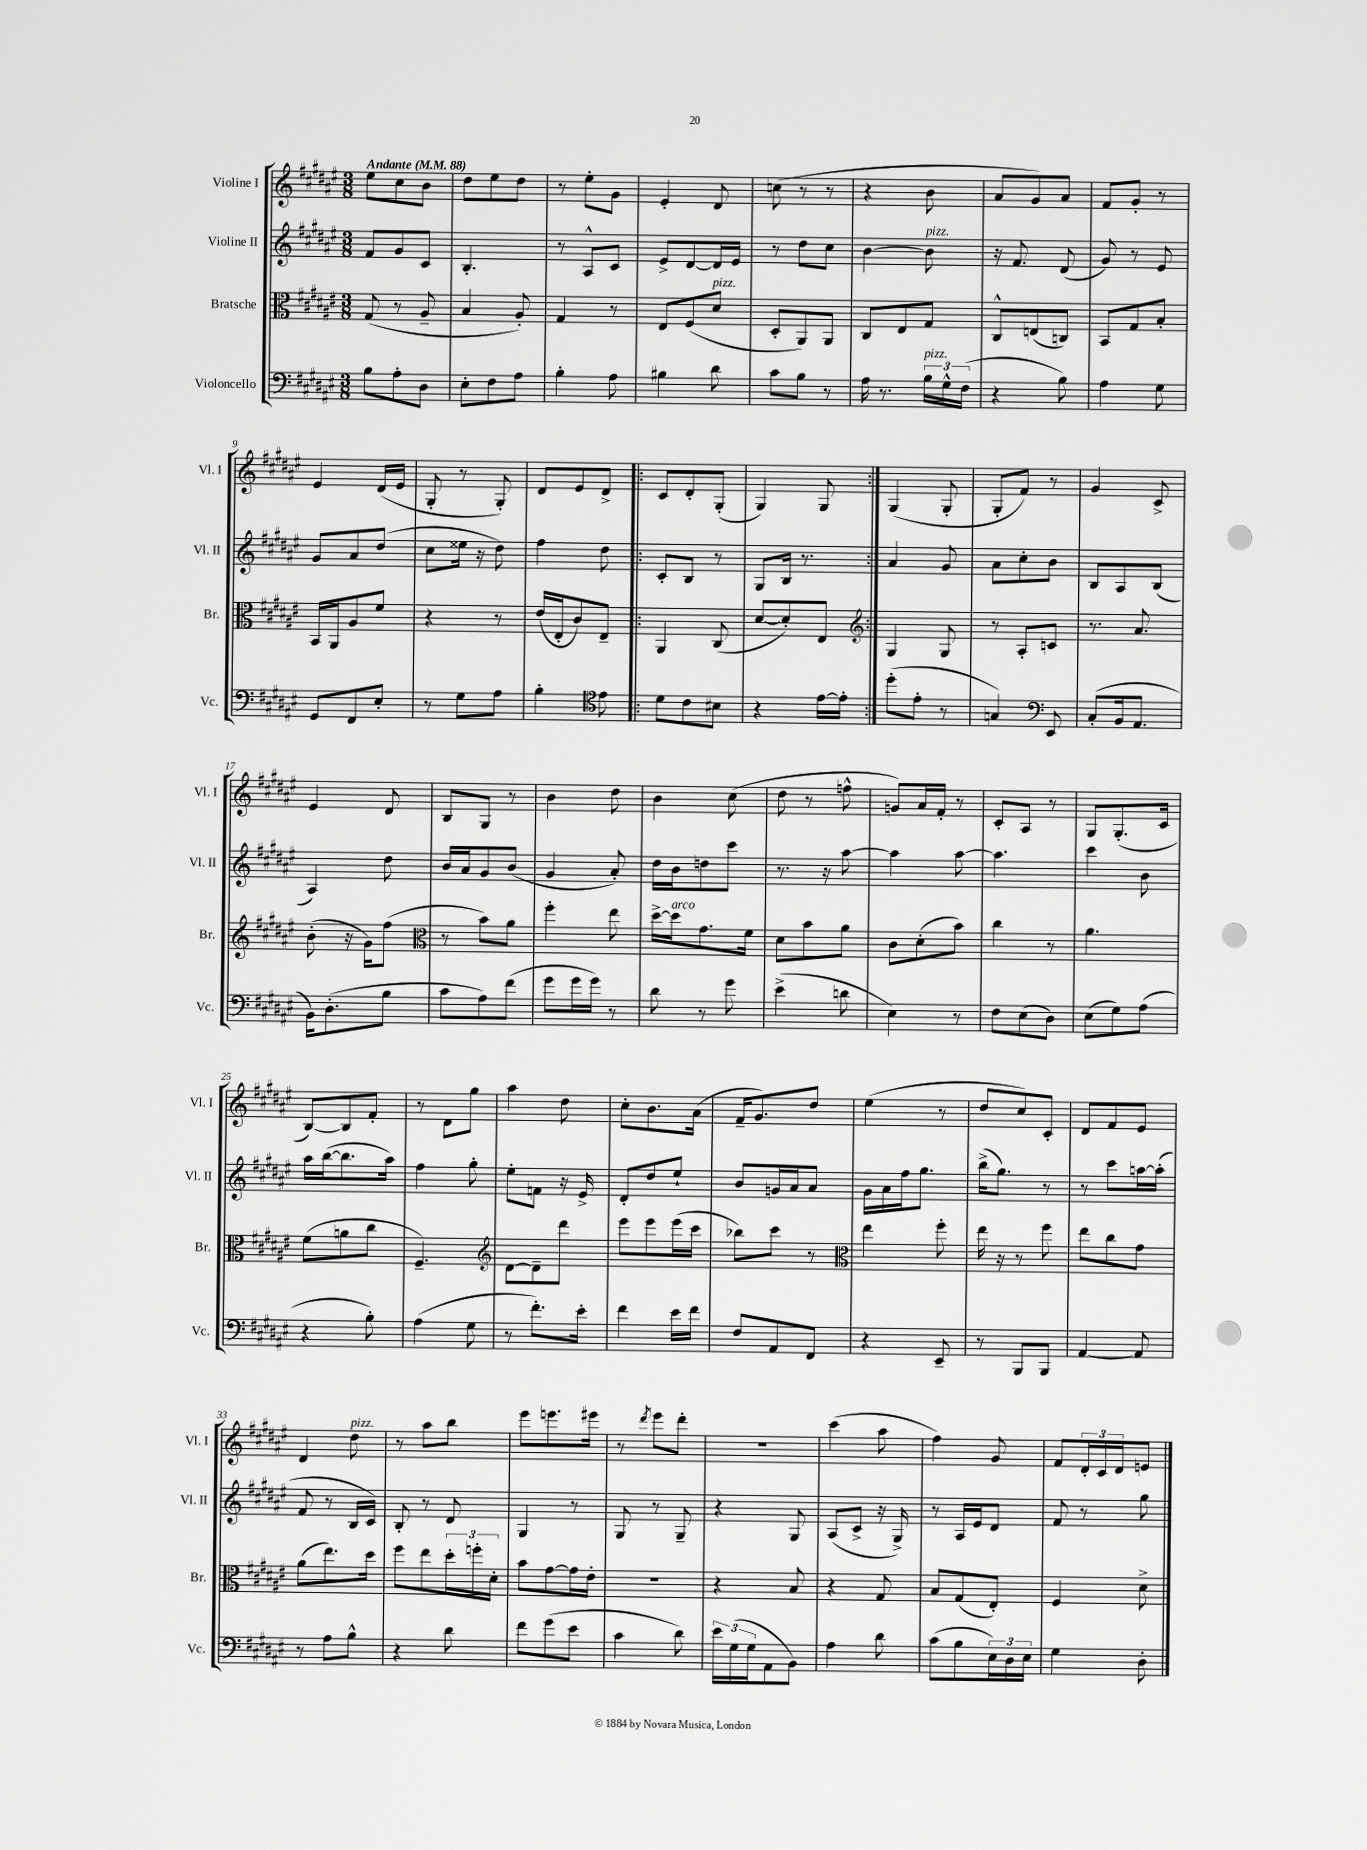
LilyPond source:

<<
\new StaffGroup <<
\new Staff = "s0" \with { instrumentName = "Violine I" shortInstrumentName = "Vl. I" } {
    \clef treble \key fis \major \numericTimeSignature \time 3/8 \tempo "Andante" 4 = 88
    eis''8 cis''8 b'8 |
    dis''8 eis''8 dis''8 |
    r8 eis''8-. gis'8 |
    eis'4-. dis'8 |
    c''8( r8 r8 |
    r4 b'8 |
    ais'8 gis'8) ais'8 |
    fis'8 gis'8-. r8 |
    eis'4 dis'16( eis'16 |
    gis8-. r8 gis8-.) |
    dis'8 eis'8 dis'8-> |
    \repeat volta 2 { cis'8 dis'8-. gis8-.( |
    gis4) gis8 | }
    gis4( gis8-. |
    gis8-. fis'8) r8 |
    gis'4 cis'8-> |
    eis'4 dis'8 |
    b8 gis8 r8 |
    b'4 dis''8 |
    b'4 cis''8( |
    dis''8 r8 f''8-^ |
    g'8) ais'16 fis'16-. r8 |
    cis'8-. ais8 r8 |
    gis8 gis8.-.( cis'16 |
    b8~) b8 fis'8-. |
    r8 dis'8 gis''8 |
    ais''4 dis''8 |
    cis''8-. b'8. ais'16( |
    fis'16-- gis'8.) dis''8 |
    eis''4( r8 |
    dis''8 cis''8) cis'8-. |
    dis'8 fis'8 eis'8 |
    dis'4 dis''8^\markup { \italic "pizz." } |
    r8 ais''8 b''8 |
    eis'''8 e'''8. eis'''16 |
    r8 \acciaccatura { dis'''8 } eis'''8 dis'''8-. |
    R4. |
    cis'''4( ais''8 |
    fis''4) gis'8 |
    fis'8 \tuplet 3/2 { dis'16-. cis'16 dis'16 } e'8 \bar "|." |
}
\new Staff = "s1" \with { instrumentName = "Violine II" shortInstrumentName = "Vl. II" } {
    \clef treble \key fis \major \numericTimeSignature \time 3/8
    fis'8 gis'8 cis'8 |
    b4.-. |
    r8 ais8-^ cis'8 |
    eis'8-> dis'8~ dis'16 eis'16 |
    r8 dis''8 cis''8 |
    b'4~ b'8^\markup { \italic "pizz." } |
    r16 fis'8. dis'8( |
    gis'8) r8 eis'8 |
    gis'8 ais'8 dis''8( |
    cis''8 eisis''16 r16 dis''8) |
    fis''4 dis''8 |
    \repeat volta 2 { cis'8-. b8 r8 |
    gis8 b16 r8. | }
    ais'4 gis'8 |
    ais'8 cis''8-. b'8 |
    b8 ais8 b8( |
    ais4) dis''8 |
    b'16 ais'16 gis'8 b'8( |
    gis'4 ais'8-.) |
    dis''16 b'16 d''8 cis'''8 |
    r8. r16 ais''8~ |
    ais''4 ais''8~ |
    ais''4. |
    cis'''4 b'8 |
    ais''16 b''16~( b''8. ais''16) |
    fis''4 gis''8-. |
    eis''8-. f'8 r16 eis'16-> |
    dis'8-. dis''8 eis''8-! |
    b'8 g'16 ais'16 ais'8 |
    gis'16 ais'16 fis''16 gis''8. |
    b''16->( gis''8.) r8 |
    r8 cis'''8 a''16~ a''16-.( |
    fis'8 r8 b16 cis'16) |
    b8-. r8 dis'8 |
    gis4 r8 |
    gis8 r8 gis8-- |
    r4 gis8 |
    ais8( cis'8-> r16 gis16->) |
    r8 ais16 eis'16 dis'8 |
    fis'8 r8 gis''8 \bar "|." |
}
\new Staff = "s2" \with { instrumentName = "Bratsche" shortInstrumentName = "Br." } {
    \clef alto \key fis \major \numericTimeSignature \time 3/8
    gis8( r8 ais8-- |
    b4 ais8-.) |
    gis4 r8 |
    eis8 fis8( dis'8^\markup { \italic "pizz." } |
    dis8-. ais,8) ais,8 |
    cis8 eis8 gis8 |
    cis8-^ e8( c8) |
    b,8 gis8 b8-. |
    b,16 ais,16 ais8 fis'8 |
    r4 r8 |
    eis'16( eis16-. cis'8) eis8-- |
    \repeat volta 2 { ais,4 cis8( |
    dis'8~ dis'8-.) eis8 | }
    \clef treble gis4 gis8 |
    r8 ais8-. c'8 |
    r8. ais'8. |
    b'8-.( r16 gis'16) fis''8( |
    \clef alto r8 b'8) ais'8 |
    fis''4-. eis''8 |
    dis''16~-> dis''16^\markup { \italic "arco" } gis'8. fis'16 |
    dis'8 b'8 ais'8 |
    cis'8 dis'8-.( b'8) |
    cis''4 r8 |
    ais'4. |
    fis'8( a'8 cis''8 |
    fis4.--) |
    \clef treble dis'8~ dis'8-- dis'''8 |
    eis'''8 eis'''8 eis'''16( cis'''16 |
    bes''8) cis'''8 r8 |
    \clef alto eis''4 fis''8-. |
    eis''16 r16 r8 fis''8 |
    eis''8 cis''8 gis'8 |
    ais'8( eis''8.) dis''16 |
    fis''8 eis''8 \tuplet 3/2 { dis''16-. f''16-. dis'16-. } |
    b'8 gis'8~ gis'16 eis'16-. |
    R4. |
    r4 b8 |
    r4 gis8 |
    b8 gis8( eis8-.) |
    fis4 dis'8-> \bar "|." |
}
\new Staff = "s3" \with { instrumentName = "Violoncello" shortInstrumentName = "Vc." } {
    \clef bass \key fis \major \numericTimeSignature \time 3/8
    b8 ais8-. dis8 |
    eis8-. fis8 ais8 |
    b4-. ais8 |
    bis4 dis'8 |
    cis'8 b8 r8 |
    ais16 r8. \tuplet 3/2 { b16^\markup { \italic "pizz." } gis16-^ fis16( } |
    r4 b8) |
    ais4 gis8 |
    gis,8 fis,8 eis8-. |
    r8 gis8 ais8 |
    b4-. \clef tenor eis'8 |
    \repeat volta 2 { dis'8 cis'8 bis8 |
    r4 eis'16~ eis'16-. | }
    dis''8-.( eis'8-. r8 |
    g4) \clef bass eis,8 |
    cis8-.( b,16 ais,8. |
    b,16) dis8.-.( b8 |
    cis'8 ais8) fis'8( |
    gis'8 gis'16 gis'16) r8 |
    dis'8 r8 gis'8 |
    eis'4->( d'8 |
    eis4) r8 |
    fis8 eis8( dis8) |
    eis8( gis8) ais8( |
    r4 b8-.) |
    ais4( gis8 |
    r8 fis'8.-.) eis'16-. |
    fis'4 eis'16 fis'16 |
    fis8 ais,8 fis,8 |
    r4 eis,8-- |
    r8 b,,8 b,,8 |
    ais,4~ ais,8 |
    r8 ais8 b8-^ |
    r4 dis'8 |
    fis'8 gis'8( eis'8 |
    cis'4 dis'8) |
    \tuplet 3/2 { eis'16 gis16( gis16 } ais,8 b,8) |
    ais4 dis'8 |
    cis'8( b8 \tuplet 3/2 { eis16) dis16 eis16 } |
    gis4 dis8-. \bar "|." |
}
>>
>>
